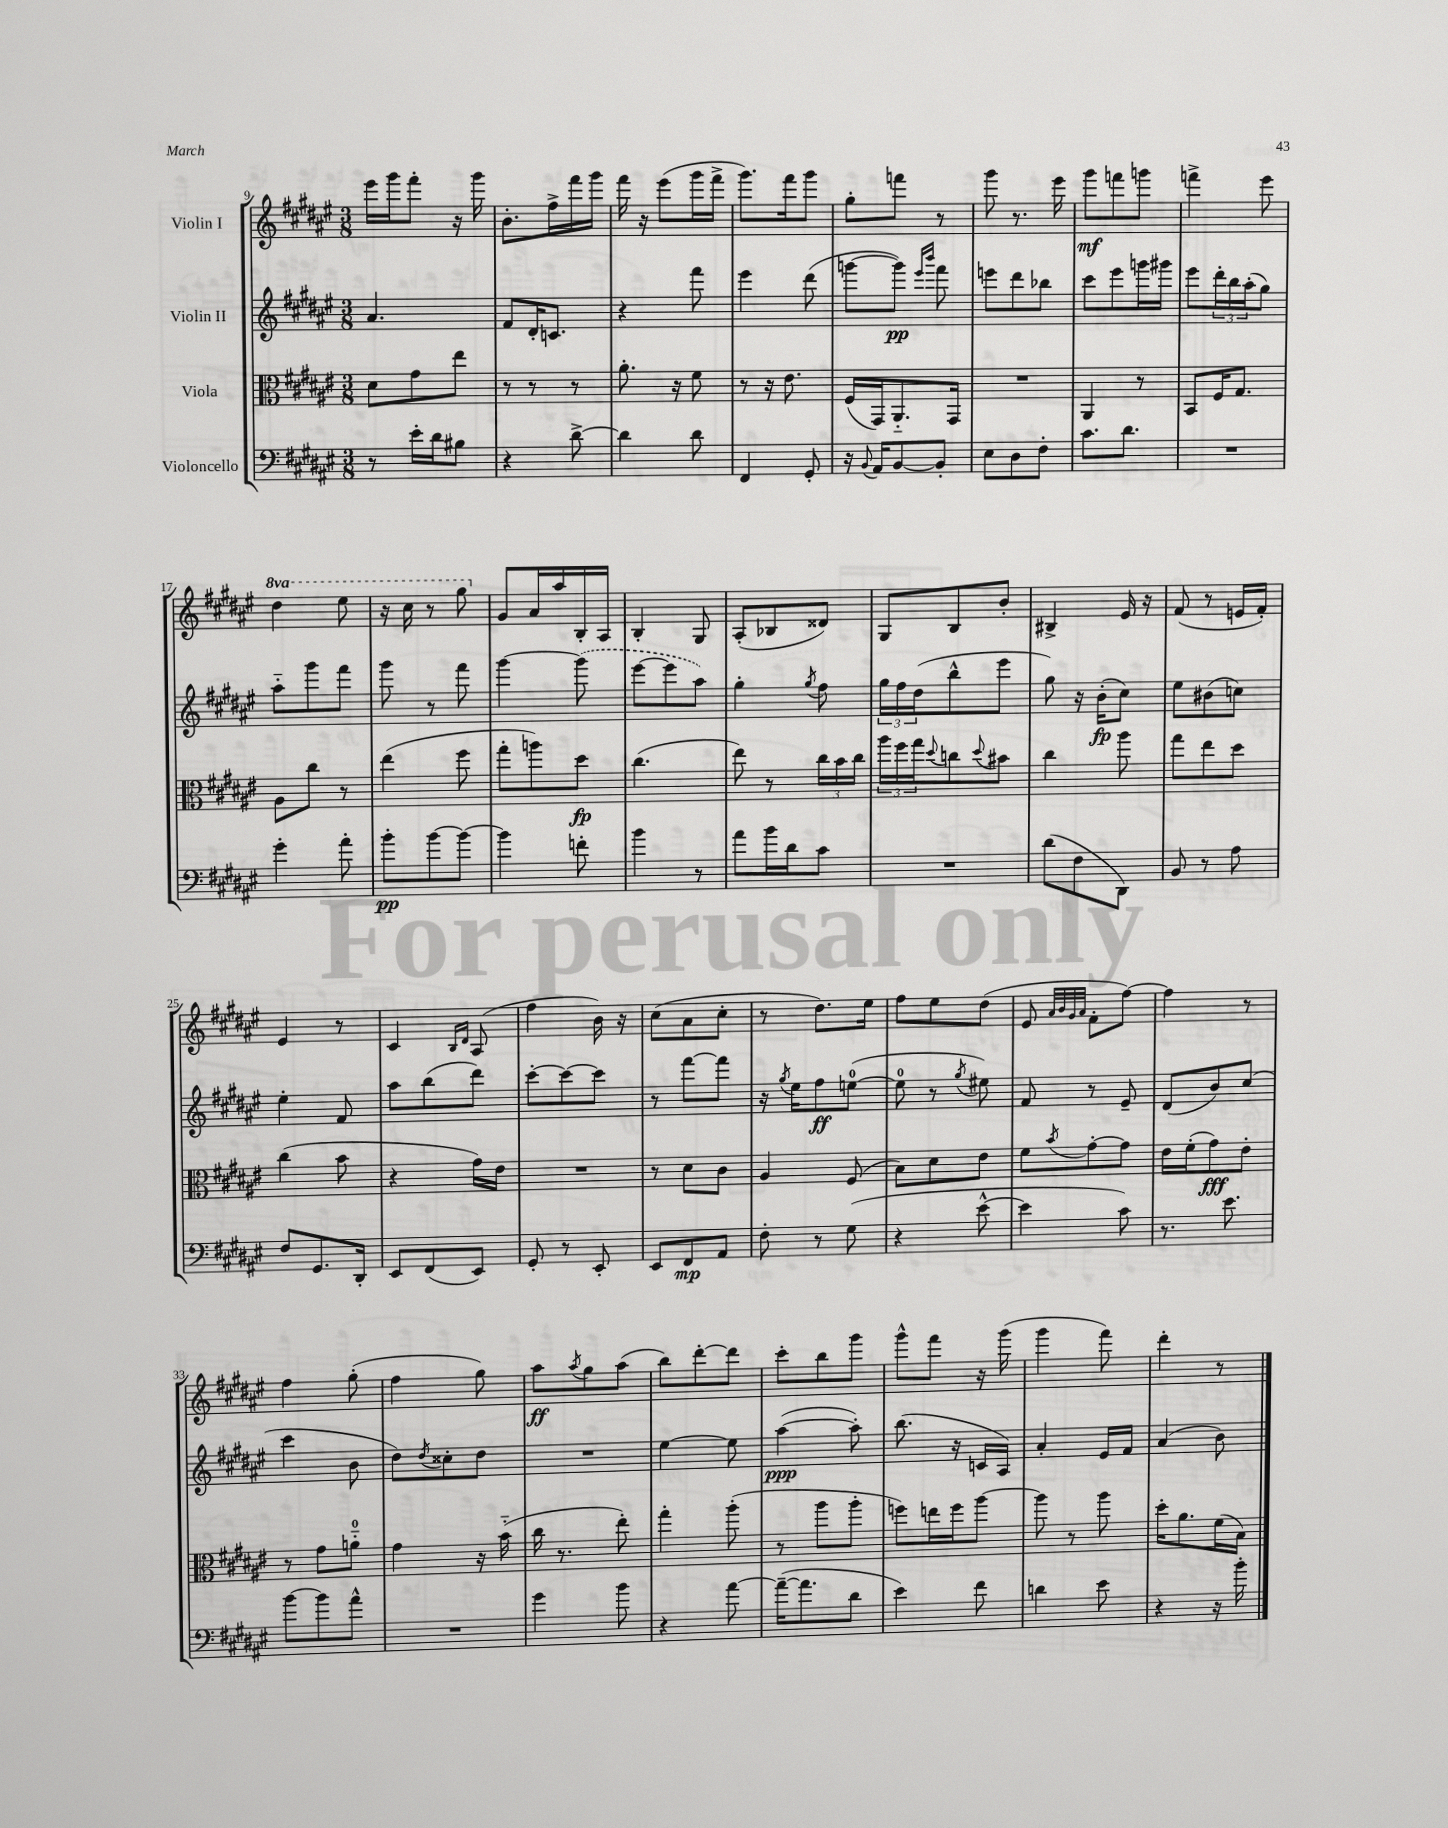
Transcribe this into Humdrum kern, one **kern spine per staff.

**kern	**kern	**kern	**kern
*staff4	*staff3	*staff2	*staff1
*clefF4	*clefC3	*clefG2	*clefG2
*k[f#c#g#d#a#e#]	*k[f#c#g#d#a#e#]	*k[f#c#g#d#a#e#]	*k[f#c#g#d#a#e#]
*M3/8	*M3/8	*M3/8	*M3/8
8r	8d#	4.a#	16eee#
.	.	.	16ggg#
16e#'	8g#	.	8fff#'
16d#	.	.	.
8B#	8ee#	.	16r
.	.	.	16ggg#
=	=	=	=
4r	8r	8f#	8.b'
.	8r	16d#'	.
.	.	8.c	16ff#^
[8d#^	8r	.	16fff#
.	.	.	16ggg#
=	=	=	=
4d#]	8.a#'	4r	16fff#
.	.	.	16r
.	.	.	(8eee#
.	16r	.	.
8d#	8f#	8fff#	16ggg#
.	.	.	16fff#^
=	=	=	=
4FF#	8r	4eee#	8.ggg#)
.	16r	.	.
.	8.e#	.	16fff#
8GG#'	.	(8ddd#	8ggg#
=	=	=	=
16r	(16F#	[8ggg	8gg#'
8qqBB	.	.	.
16AA#	16GG#)	.	.
[8BB	8.AA#'~	8ggg])	8fff
.	.	16qqeee#	.
.	.	16qqbbb	.
8BB']	.	8fff#	8r
.	16GG#	.	.
=	=	=	=
8E#	4.r	8eee	8ggg#
8D#	.	8ddd#	8.r
8F#'	.	8bb-	.
.	.	.	16eee#
=	=	=	=
8.c#	4AA#	8ccc#	8ggg#
.	.	8eee#	8fff
8.d#	.	.	.
.	8r	16ggg	8ggg
.	.	16ggg#	.
=	=	=	=
4.r	8BB	8eee#	4fff^
.	16F#	24ddd#'	.
.	.	24bb	.
.	8.G#	.	.
.	.	(24aa#'	.
.	.	8gg#)	8eee#
=	=	=	=
4g#'	8A#	8aa#'~	4ddd#
.	8cc#	8ggg#	.
8a#'	8r	8fff#	8eee#
=	=	=	=
8b'	(4ee#	8ggg#	16r
.	.	.	16ccc#
[8b	.	8r	8r
8b_	8ff#	8fff#	8ggg#
=	=	=	=
4b]	8gg#'	[4ggg#	8g#
.	8aa)	.	16a#
.	.	.	16aa#
8f'	8dd#	(8ggg#]	16B'
.	.	.	16A#
=	=	=	=
4b	(4.cc#	[8eee#	4B'
.	.	8eee#]	.
8r	.	8aa#)	8G#
=	=	=	=
8a#	8ee#)	4gg#'	(8A#'
16b	8r	.	8B-
16d#	.	.	.
.	.	8qgg#	.
8c#	24cc#	8ff#	8d##)
.	24b	.	.
.	24cc#	.	.
=	=	=	=
4.r	24aa#	24gg#	8G#
.	24ff#	24ff#	.
.	24gg#	(24dd#	.
.	8qqdd#	.	.
.	8cc	8bb^^	8B
.	8qqdd#	.	.
.	8b#	8eee#	8b'
=	=	=	=
(8d#	4cc#	8gg#)	4B#^
8F#	.	16r	.
.	.	(16b'	.
8DD#)	8aa#	8cc#)	16e#
.	.	.	16r
=	=	=	=
8BB	8gg#	8ee#	(8f#
8r	8ee#	(8b#	8r
8A#	8dd#	8cc)	16e
.	.	.	16f#')
=	=	=	=
8F#	(4cc#	4ee#'	4e#
8.GG#	.	.	.
.	8b	8f#	8r
16DD#'	.	.	.
=	=	=	=
8EE#	4r	8aa#	4c#
(8FF#	.	(8bb	.
.	.	.	16qqB
.	.	.	16qqd#
8EE#)	16g#)	8ddd#)	(8A#
.	16e#	.	.
=	=	=	=
8GG#'	4.r	[8ccc#'	4ff#
8r	.	8ccc#_	.
8EE#'	.	8ccc#]	16b)
.	.	.	16r
=	=	=	=
8EE#	8r	8r	(8cc#
8FF#	8d#	[8fff#	8a#
8AA#	8c#	8fff#]	8cc#'
=	=	=	=
8F#'	4A#	16r	8r
.	.	8qgg#	.
.	.	16ee#	.
8r	.	8ff#	8.dd#)
(8G#	(8F#	([8ee	.
.	.	.	16ee#
=	=	=	=
4r	8B)	8ee]	8ff#
.	8d#	8r	8ee#
.	.	8qgg#	.
[8e#^^	8e#	8ee#)	(8dd#
=	=	=	=
4e#]	8f#	8f#	8e#
.	.	.	32qqa#
.	.	.	32qqb
.	.	.	32qqg#
.	8qb	.	32qqa#
.	[8g#'	8r	8f#'
8c#)	8g#]	8e#~	[8ff#)
=	=	=	=
8.r	16e#	(8d#	4ff#]
.	(16f#'	.	.
.	8g#)	8b)	.
8.e#	.	.	.
.	8e#'	(8cc#	8r
=	=	=	=
[8b	8r	4ccc#	4ff#
8b]	8g#	.	.
8a#^^	8a'~	8b	(8gg#'
=	=	=	=
4.r	4g#	8dd#)	4ff#
.	.	8qdd#	.
.	.	8cc##'	.
.	16r	8dd#	8gg#)
.	(16b'~	.	.
=	=	=	=
4g#	16cc#	4.r	8aa#
.	8.r	.	.
.	.	.	8qaa#
.	.	.	8gg#
8b	8ee#')	.	(8aa#
=	=	=	=
4r	4gg#'	[4ee#	8bb)
.	.	.	[8ddd#'
[8a#	(8aa#'	8ee#]	8ddd#]
=	=	=	=
(16a#~_	8r	([4aa#	8ccc#'
8.a#]	.	.	.
.	8aa#	.	8bb
8d#	8aa#'	8aa#'])	8ggg#
=	=	=	=
4e#)	8ff)	(8.bb	8ggg#^^
.	16ee	.	8fff#
.	16ff	16r	.
8f#	[8aa#	16c	16r
.	.	16A#)	(16ggg#
=	=	=	=
4d	8aa#]	4a#'	4ggg#
.	8r	.	.
8e#	8aa#	16e#	8fff#)
.	.	16f#	.
=	=	=	=
4r	16dd#'	(4a#	4ddd#'
.	8.a#	.	.
16r	(16f#	8b)	8r
16b'	16B)	.	.
==	==	==	==
*-	*-	*-	*-
